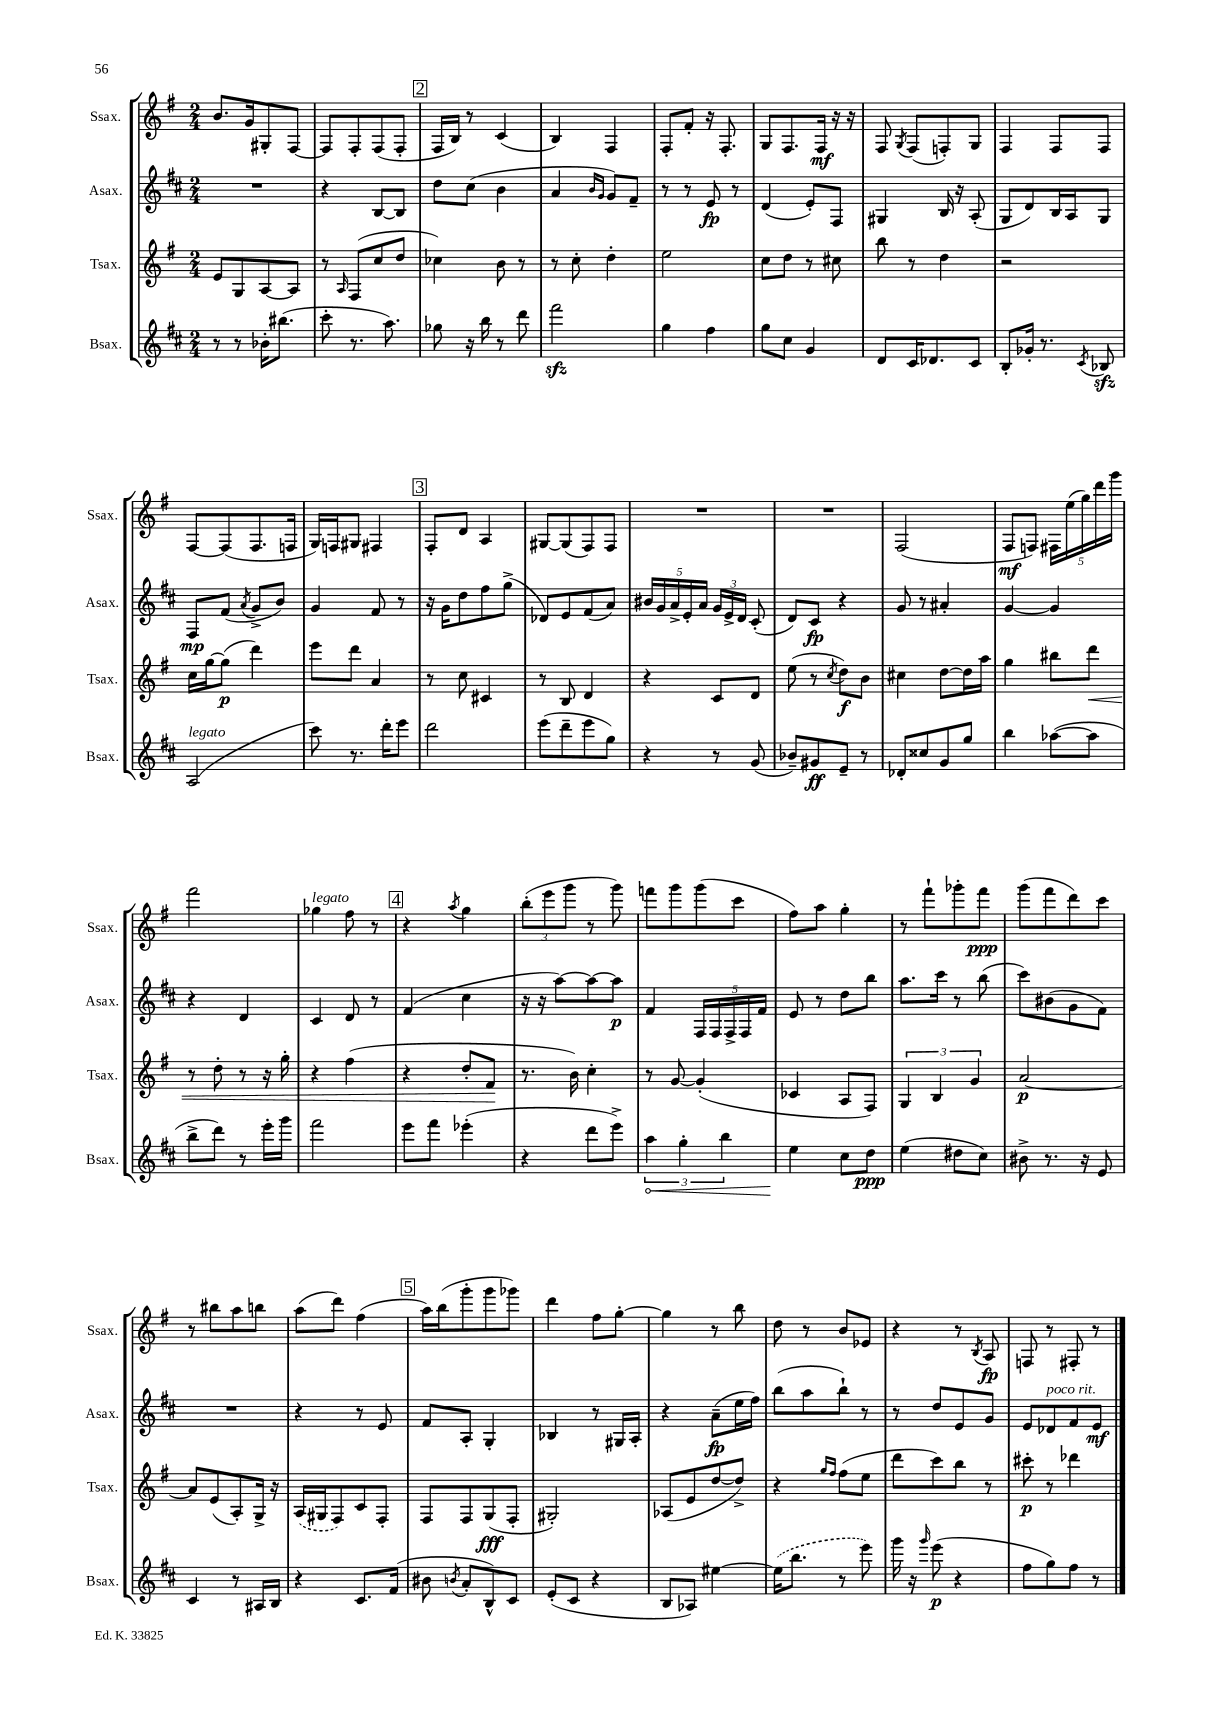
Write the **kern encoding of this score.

**kern	**kern	**kern	**kern
*staff4	*staff3	*staff2	*staff1
*clefG2	*clefG2	*clefG2	*clefG2
*k[f#c#]	*k[f#]	*k[f#c#]	*k[f#]
*M2/4	*M2/4	*M2/4	*M2/4
8r	8e	2r	8.b
8r	8G	.	.
.	.	.	16g
16b-'	[8A	.	8G#'
(8.bb#	.	.	.
.	8A]	.	[8F#
=	=	=	=
8ccc#'	8r	4r	8F#]
.	16qqA	.	.
8.r	(8F#	.	8F#'
.	8cc	[8B	(8F#
8.aa)	.	.	.
.	8dd	8B]	8F#'
=	=	=	=
8gg-	4cc-)	8dd	16F#
.	.	.	16B)
16r	.	(8cc#	8r
16bb	.	.	.
8r	8b	4b	(4c
8ddd	8r	.	.
=	=	=	=
2fff#	8r	4a	4B)
.	8cc'	.	.
.	.	16qqb	.
.	.	16qqg	.
.	4dd'	8g)	4F#
.	.	8f#~	.
=	=	=	=
4gg	2ee	8r	8F#'
.	.	8r	8f#'
4ff#	.	8e	16r
.	.	.	8.F#'
.	.	8r	.
=	=	=	=
8gg	8cc	(4d	8G
8cc#	8dd	.	8.F#
4g	8r	8e')	.
.	.	.	16F#
.	8cc#	8F#	16r
.	.	.	16r
=	=	=	=
8d	8bb	4G#	8F#
.	.	.	8qG
16c#	8r	.	(8F#
8.d-	.	.	.
.	4dd	16B	8F')
.	.	16r	.
8c#	.	(8A'	8G
=	=	=	=
8B'	2r	8G	4F#
16g-'	.	8d)	.
8.r	.	.	.
.	.	16B	8F#
.	.	16A	.
8qc#	.	.	.
8B-	.	8G	8F#
=	=	=	=
(2A	16cc	8F#	[8F#
.	[16gg	.	.
.	(8gg]	(8f#	(8F#]
.	.	8qa	.
.	4ddd)	8g^	8.F#
.	.	8b)	.
.	.	.	16F
=	=	=	=
8ccc#)	8eee	4g	16G)
.	.	.	16F
8.r	8ddd	.	8G#
.	4a	8f#	4F#
16ddd'	.	.	.
8eee	.	8r	.
=	=	=	=
2ddd	8r	16r	8F#'
.	.	16g	.
.	8cc	8dd	8d
.	4c#	8ff#	4A
.	.	(8gg^	.
=	=	=	=
(8eee	8r	8d-)	[8G#
8ddd~	8B	8e	(8G#]
8eee	4d	(8f#	8F#)
8gg)	.	8a)	8F#
=	=	=	=
4r	4r	20b#	2r
.	.	20g	.
.	.	20a^	.
.	.	20e'	.
.	.	20a	.
8r	8c	24g	.
.	.	24e^	.
.	.	24d	.
(8g	8d	(8c#'	.
=	=	=	=
8b-~)	(8ee	8d)	2r
8g#	8r	8c#	.
.	8qcc	.	.
8e~	8dd)	4r	.
8r	8b	.	.
=	=	=	=
8d-'	4cc#	8g	(2F#
8cc##	.	8r	.
8g	[8dd	4a#'	.
8gg	16dd]	.	.
.	16aa	.	.
=	=	=	=
4bb	4gg	[4g	8F#
.	.	.	8F)
([8aa-	8bb#	4g]	20F#
.	.	.	(20ee
.	.	.	20gg)
8aa-]	8ddd	.	.
.	.	.	20ddd
.	.	.	20ggg
=	=	=	=
8bb^	8r	4r	2fff#
8ddd)	8dd'	.	.
8r	8r	4d	.
16eee'	16r	.	.
16ggg	16gg'	.	.
=	=	=	=
2fff#	4r	4c#	4gg-
.	(4ff#	8d	8ff#
.	.	8r	8r
=	=	=	=
8eee	4r	(4f#	4r
8fff#	.	.	.
.	.	.	8qaa
(4eee-'	8dd'	4cc#	4gg
.	8f#	.	.
=	=	=	=
4r	8.r	16r	(12bb'
.	.	16r	.
.	.	.	12eee
.	.	[8aa)	.
.	.	.	12ggg
.	16b)	.	.
8ddd	4cc'	8aa_	8r
8eee^)	.	8aa]	8ggg)
=	=	=	=
6aa	8r	4f#	8fff
.	[8g	.	8ggg
6gg'	.	.	.
.	(4g']	20F#	(8ggg
.	.	20F#	.
6bb	.	.	.
.	.	20F#^	.
.	.	.	8ccc
.	.	20F#	.
.	.	20f#	.
=	=	=	=
4ee	4c-	8e	8ff#)
.	.	8r	8aa
8cc#	8A	8dd	4gg'
8dd	8F#)	8bb	.
=	=	=	=
(4ee	6G	8.aa	8r
.	.	.	8fff#`
.	6B	.	.
.	.	16ccc#	.
8dd#	.	8r	8ggg-'
.	6g	.	.
8cc#)	.	(8bb	8fff#
=	=	=	=
8b#^	[2a	8ccc#)	(8ggg
8.r	.	(8b#	8fff#
.	.	8g	8ddd)
16r	.	.	.
8e	.	8f#)	8ccc
=	=	=	=
4c#	8a]	2r	8r
.	(8e	.	8bb#
8r	8A')	.	8aa
16A#	16G^	.	8bb
16B	16r	.	.
=	=	=	=
4r	(16A	4r	(8aa
.	16G#	.	.
.	8F#)	.	8ddd)
8.c#	8c	8r	(4ff#
.	8F#'	8e	.
(16f#	.	.	.
=	=	=	=
8b#	8F#	8f#	16aa)
.	.	.	(16bb
8qb	.	.	.
8a'	8F#	8A'	8ggg'
8B^^)	(8G	4G'	8ggg
8c#	8F#'	.	8ggg-)
=	=	=	=
(8e'	2G#')	4B-	4ddd
8c#	.	.	.
4r	.	8r	8ff#
.	.	16G#	[8gg'
.	.	16A'	.
=	=	=	=
8B	(8A-	4r	4gg]
8A-)	8e	.	.
[4ee#	[8dd	(8a~	8r
.	8dd^])	16ee	8bb
.	.	16ff#)	.
=	=	=	=
(16ee#]	4r	(8bb	8dd
8.bb	.	.	.
.	.	8aa	8r
.	16qqgg	.	.
.	16qqff#	.	.
8r	(8ff#	8bb`)	8b
8eee)	8ee	8r	8e-
=	=	=	=
16ggg	8ddd	8r	4r
16r	.	.	.
16qqggg	.	.	.
(8eee	8ccc)	8dd	.
4r	8bb	8e	8r
.	.	.	8qB
.	8r	8g	8A
=	=	=	=
8ff#	8ccc#'	8e	8F
8gg)	8r	8d-	8r
8ff#	4ddd-	8f#	8F#'
8r	.	8e	8r
==	==	==	==
*-	*-	*-	*-
